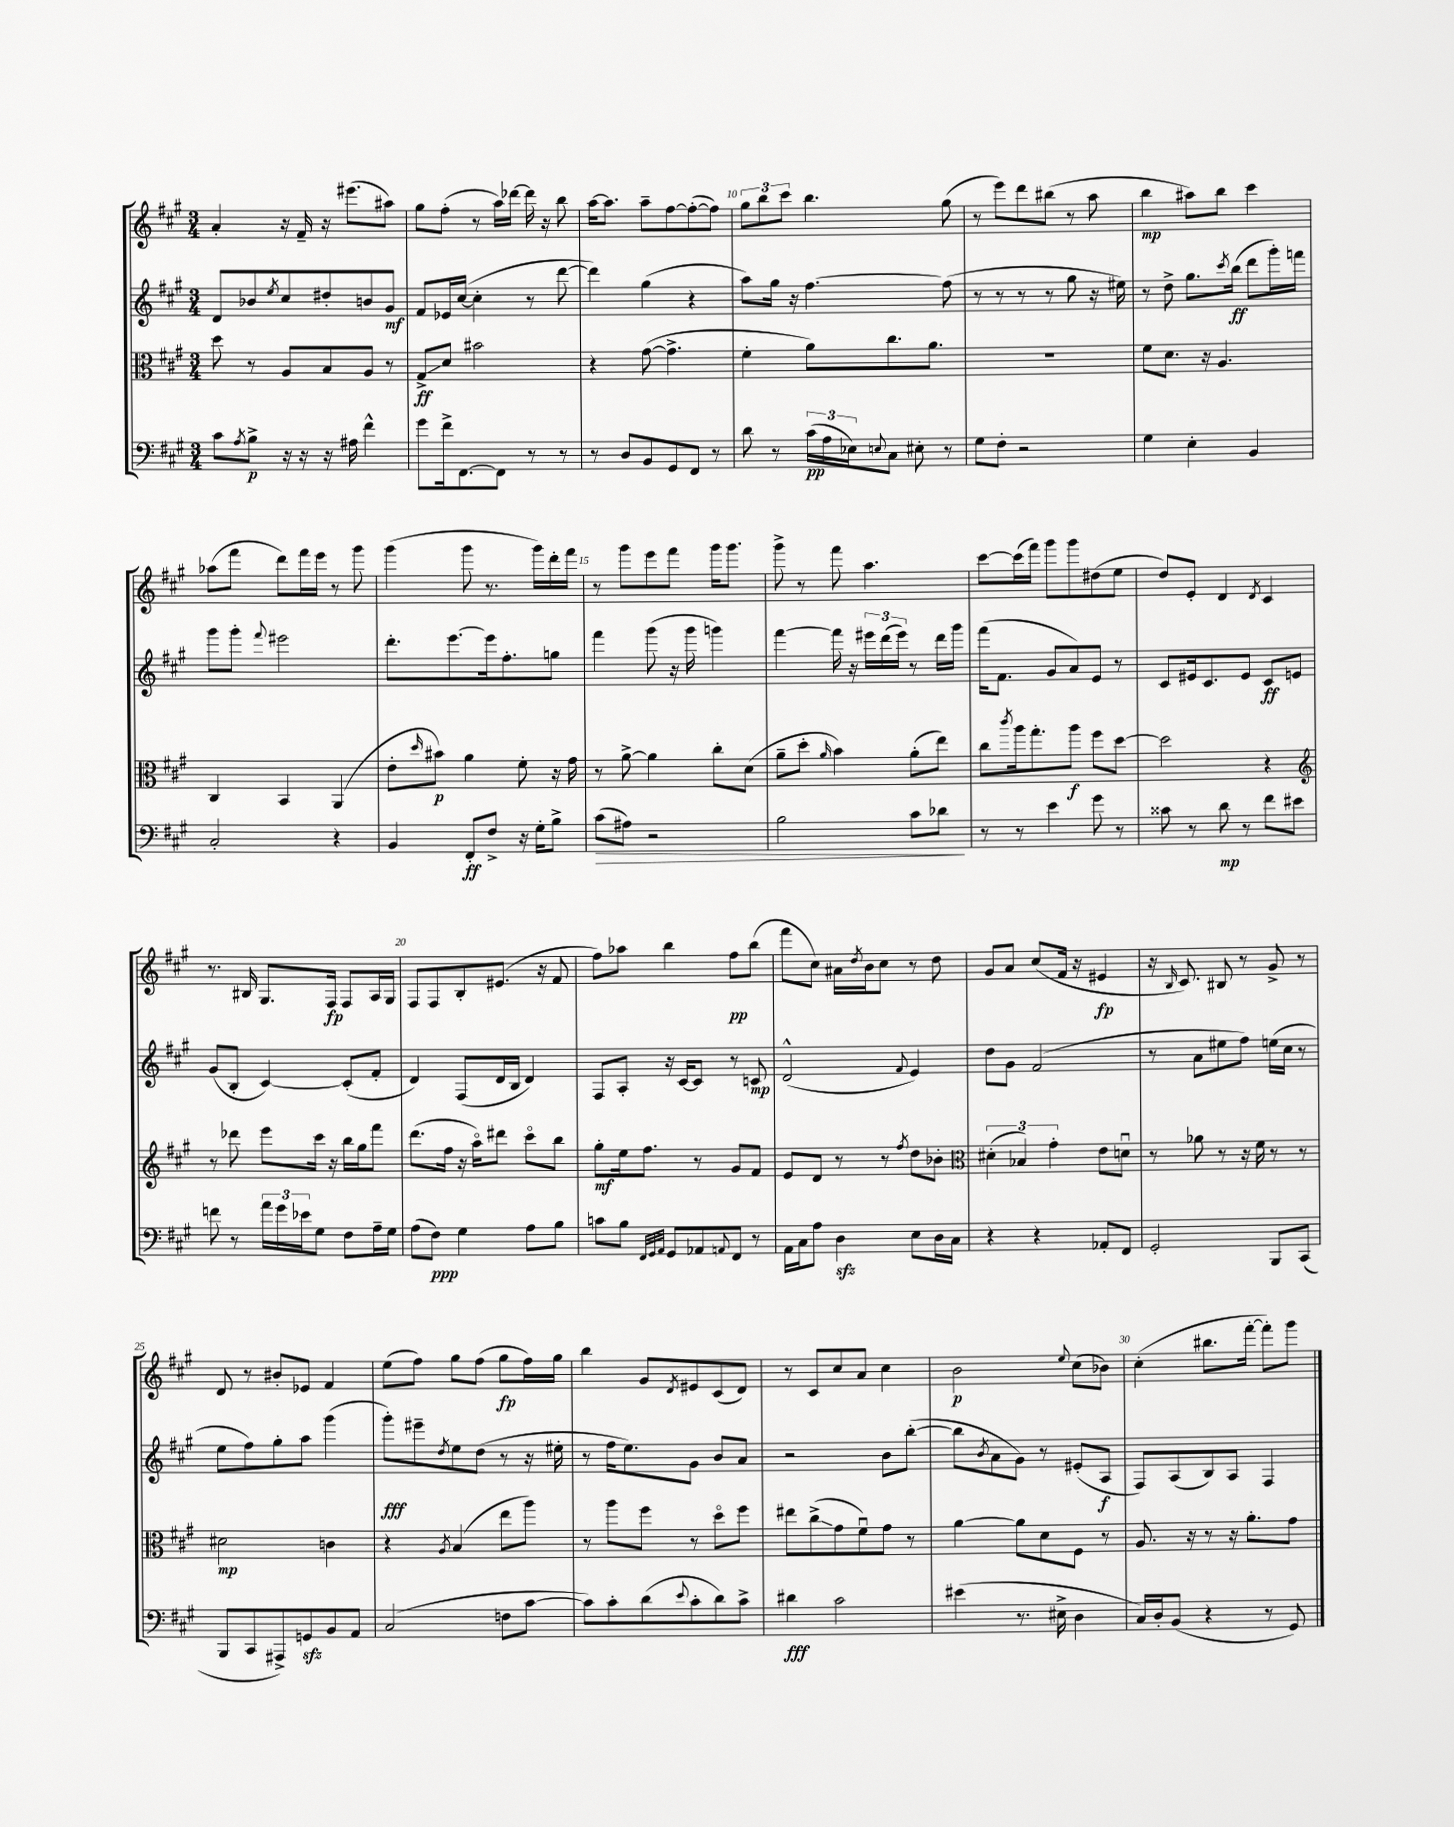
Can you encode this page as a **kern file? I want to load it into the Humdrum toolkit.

**kern	**kern	**kern	**kern
*staff4	*staff3	*staff2	*staff1
*clefF4	*clefC3	*clefG2	*clefG2
*k[f#c#g#]	*k[f#c#g#]	*k[f#c#g#]	*k[f#c#g#]
*M3/4	*M3/4	*M3/4	*M3/4
8c#	8dd	8d	4a'
8qA	.	.	.
8B^	8r	8b-	.
.	.	8qee	.
16r	8A	8cc#	16r
16r	.	.	16f#~
16r	8B	8dd#'	16r
16A#	.	.	(8.eee#
4f#^^	8A	8b	.
.	8r	8g#	8aa#)
=	=	=	=
8g#	8G#^	8f#	8gg#
16f#^	8d	16e-	(8ff#'
[8.FF#	.	([16cc#	.
.	2b#	4cc#']	8r
8FF#]	.	.	16aa)
.	.	.	[16ddd-
8r	.	8r	16ddd-]
.	.	.	16r
8r	.	[8ddd	8bb
=	=	=	=
8r	4r	4ddd])	[16aa
.	.	.	8.aa]
8D	.	.	.
8BB	([8g#	(4gg#	8aa~
8GG#	4.g#^]	.	[8ff#
8FF#	.	4r	(8ff#'_
8r	.	.	8ff#])
=	=	=	=
8d	4f#'	8aa)	12gg#
.	.	.	12bb
8r	.	16gg#	.
.	.	.	12ccc#
.	.	16r	.
(24c#	8a)	[4.ff#	4.bb
24A	.	.	.
24E-)	.	.	.
8qqE	.	.	.
8C#	8.cc#	.	.
8E#'	.	.	.
.	8.a	.	.
8r	.	(8ff#]	(8gg#
=	=	=	=
8G#	2.r	8r	8r
8F#'	.	8r	8eee)
2r	.	8r	8ddd
.	.	8r	(8bb#
.	.	8gg#	8r
.	.	16r	8aa
.	.	16ee#)	.
=	=	=	=
4G#	8f#	8r	4bb
.	8.d	8dd^	.
4E'	.	8.gg#	8aa#)
.	16r	.	.
.	4.A	.	8bb
.	.	8qccc#	.
.	.	(16bb	.
4BB	.	8ddd	4ccc#
.	.	16ggg#')	.
.	.	16fff	.
=	=	=	=
2C#'	4C#	8ggg#	(8aa-
.	.	8ggg#'	8fff#
.	.	8qqfff#	.
.	4BB	2eee#	8ddd)
.	.	.	16fff#
.	.	.	16eee
4r	(4AA	.	8r
.	.	.	8ggg#
=	=	=	=
4BB	8e'	8.ddd'	(4ggg#
.	16qqdd	.	.
.	8b#)	.	.
.	.	[8.eee	.
8FF#'	4a	.	8ggg#
8F#^	.	16eee]	8.r
.	.	8.ff#'	.
16r	8f#'	.	.
16G#'	.	.	16ggg#)
8B^	16r	8gg	16ddd'
.	16g#	.	16fff#
=	=	=	=
(8c#	8r	4fff#	8r
8A#)	[8a^	.	8ggg#
2r	4a]	(8ggg#	8eee
.	.	16r	8fff#
.	.	16ggg#	.
.	8cc#'	4ggg)	16ggg#
.	.	.	8.ggg#
.	(8d	.	.
=	=	=	=
2B	8a~	[4fff#	8ggg#^
.	8dd'	.	8r
.	16qqa	.	.
.	4b)	16fff#]	8fff#
.	.	16r	.
.	.	24eee#	4.aa
.	.	(24ddd	.
.	.	24eee#)	.
8c#	(8a'	8r	.
8d-	8ee)	16ddd	.
.	.	16ggg#	.
=	=	=	=
8r	8cc#	(16fff#	[8ccc#
.	.	8.f#	.
.	8qccc#	.	.
8r	16aa	.	(16ccc#]
.	8.gg#'	.	16fff#)
4e	.	8g#	8ggg#
.	8aa	8a)	8ggg#
8g#	8ff#	8e	(8dd#
8r	[8dd	8r	8ee
=	=	=	=
8c##	2dd]	8c#	8dd)
8r	.	16e#	8e'
.	.	8.c#	.
8d	.	.	4d
8r	.	8e#	.
.	.	.	8qd
8f#	4r	8c#	4c#
8e#	.	8e	.
=	=	=	=
*	*clefG2	*	*
8f	8r	(8g#	8.r
8r	8ddd-	8B'	.
.	.	.	16B#
24a	8eee	[4c#)	8.G#
24g#	.	.	.
24e-	.	.	.
8G#	16ccc#	.	.
.	16r	.	16F#
8F#	16bb	(8c#']	8F#
.	16gg#	.	.
16A~	8fff#	8f#'	16A
16G#	.	.	16G#
=	=	=	=
(8A	(8.ddd	4d)	8F#
8F#)	.	.	8F#
.	16ff#	.	.
4G#	16r	(8F#	8B'
.	16aao)	.	.
.	8ddd#	16d	(8.e#
.	.	16B	.
8A	8ccc#o	4d)	.
.	.	.	16r
8B	8bb	.	8f#
=	=	=	=
8c	8gg#'	8F#	8ff#)
8B	16ee	8A'	8aa-
.	8.ff#	.	.
32qqFF#	.	.	.
32qqGG#	.	.	.
32qqAA	.	.	.
8GG#	.	16r	4bb
.	.	[16c#	.
8AA-	8r	8c#]	.
8qqAA	.	.	.
8FF#	8g#	8r	8ff#
8r	8f#	8c	(8bb
=	=	=	=
16AA	8e	(2d^^	8fff#
16C#	.	.	.
8A	8d	.	8cc#)
4D	8r	.	16a#
.	.	.	8qdd
.	.	.	16b
.	8r	.	8cc#
.	8qff#	8qqf#	.
8E	8dd	4e)	8r
16D	8b-'	.	8dd
16C#	.	.	.
=	=	=	=
*	*clefC3	*	*
4r	(6d#'	8dd	8g#
.	.	8g#	8a
.	6B-)	.	.
4r	.	(2f#	(8cc#
.	6g#'	.	.
.	.	.	16f#
.	.	.	16r
8AA-'	8e	.	4e#
8FF#	8du	.	.
=	=	=	=
2GG#'	8r	8r	16r
.	.	.	16qqB
.	.	.	8.c#)
.	8a-	8a	.
.	8r	8ee#	8B#
.	16r	8ff#)	8r
.	16f#	.	.
8BBB	8r	(16ee	8g#^
.	.	16cc#	.
(8CC#	8r	8r	8r
=	=	=	=
8BBB	2d#	8ee	8d
8CC#	.	8ff#)	8r
8AAA#^)	.	8gg#'	8b#'
8GG	.	8aa	8e-
8BB	4c	(4ggg#	4f#
8AA	.	.	.
=	=	=	=
(2C#	4r	8ggg#')	(8ee
.	.	8eee#~	8ff#)
.	8qA	8qdd	.
.	(4B	8ee	8gg#
.	.	(8dd	(8ff#
8F	8ee	8r	8gg#
[8c#	8aa)	16r	16ff#)
.	.	16ee#'	16gg#
=	=	=	=
8c#])	8r	8r	4bb
8c#'	8aa	16ff#	.
.	.	8.ee)	.
(8d	8ff#	.	8g#
8qqe	.	.	8qd
8c#'	8r	8g#	8e#
8d)	8ddo	8b	(8c#
8c#^	8ff#	8a	8d)
=	=	=	=
4d#	8ee#	2r	8r
.	(8cc#^	.	8c#
2c#	8g#	.	8cc#
.	8f#u)	.	8a
.	8g#	8b	4cc#
.	8r	([8bb'	.
=	=	=	=
(4e#	[4a	8bb]	2b
.	.	8qb	.
.	.	8a	.
8.r	8a]	8g#)	.
.	8d	8r	.
16E#^	.	.	.
.	.	.	8qqee
4D	8F#	(8e#'	(8cc#
.	8r	8A	8b-)
=	=	=	=
16C#)	8.A	8F#)	(4cc#'
16D'	.	.	.
(8BB	.	(8A	.
.	16r	.	.
4r	8r	8B)	8.bb#
.	16r	8A	.
.	8.a'	.	[16fff#'
8r	.	4F#	8fff#'])
8GG#)	8g#	.	8ggg#
==	==	==	==
*-	*-	*-	*-
